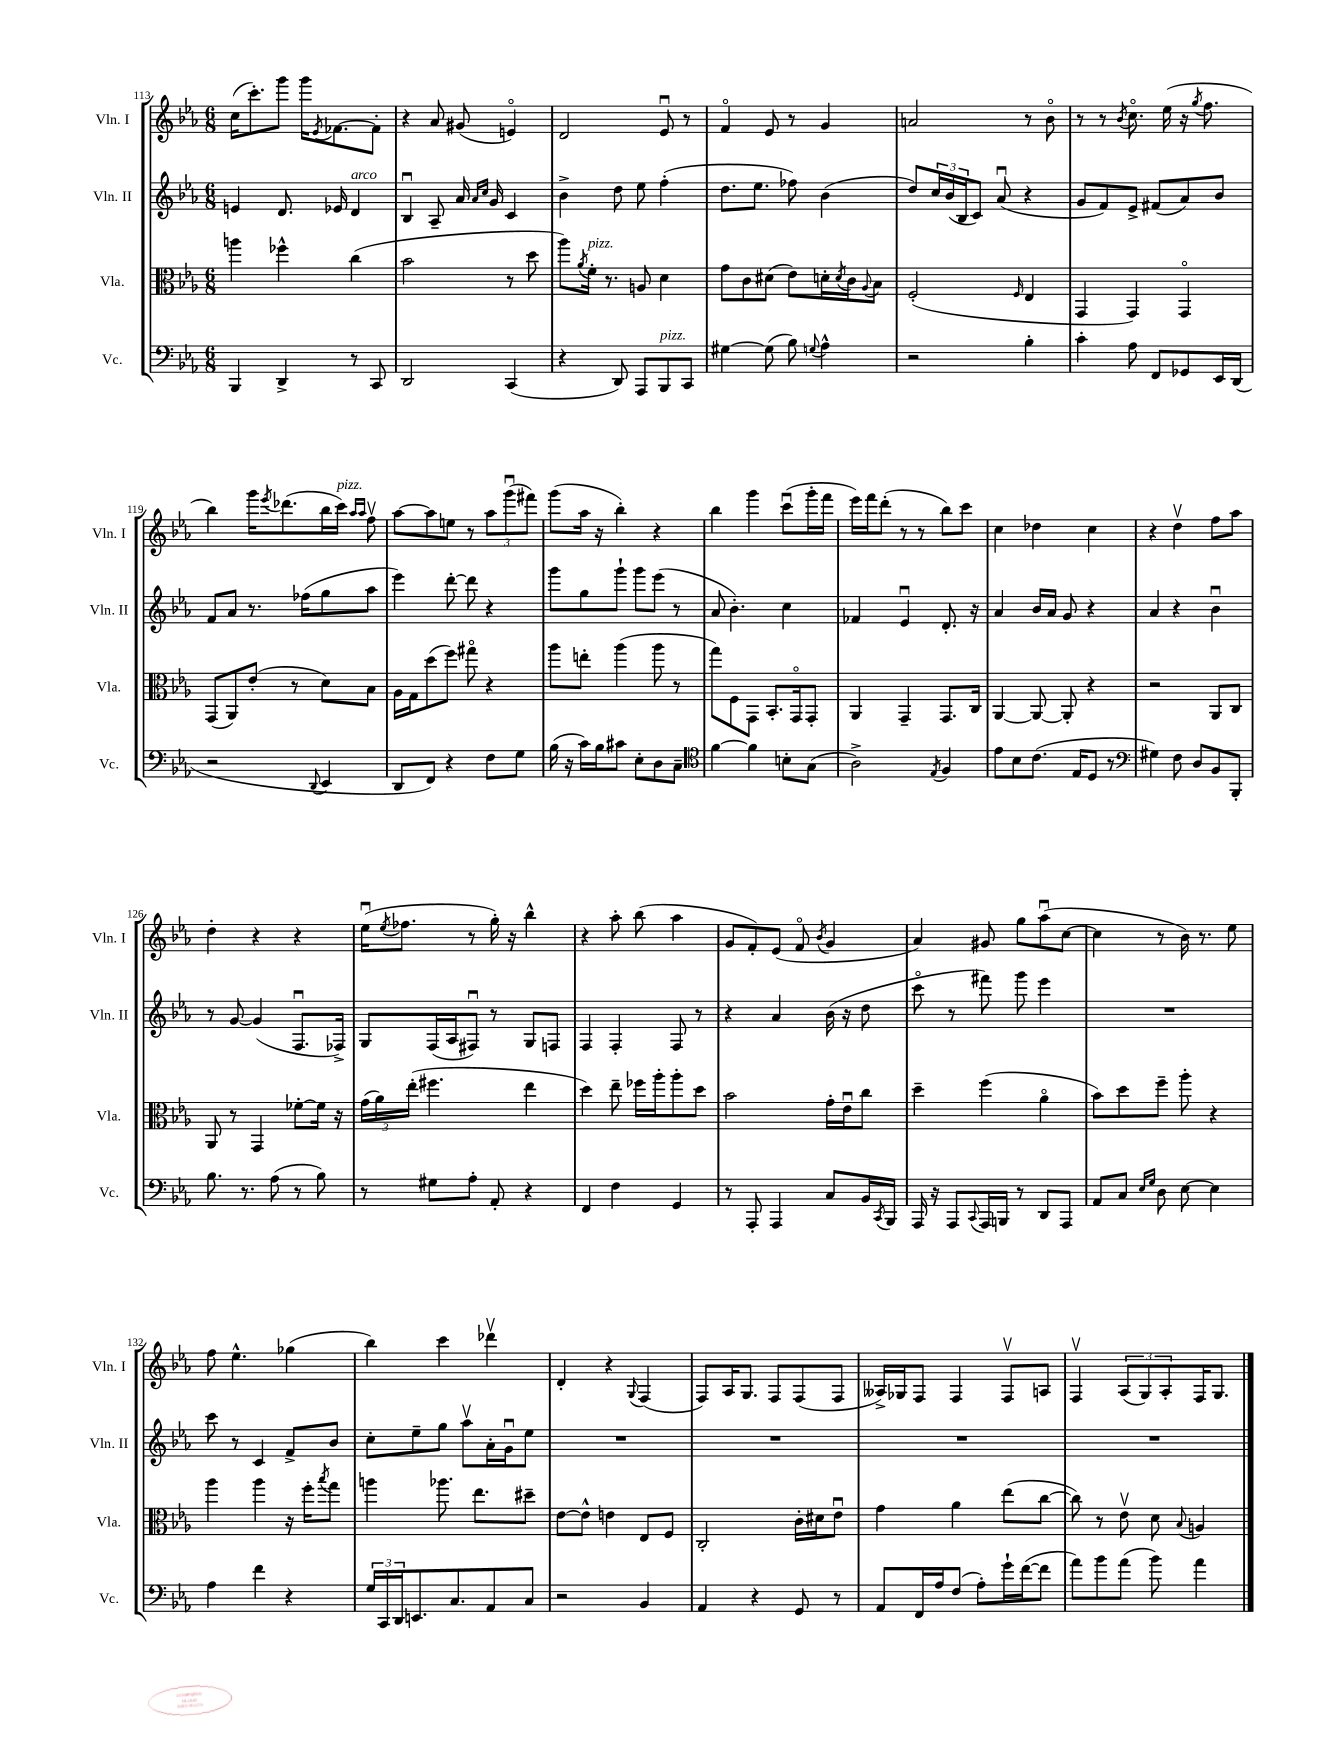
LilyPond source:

<<
\new StaffGroup <<
\new Staff = "s0" \with { instrumentName = "Vln. I" shortInstrumentName = "Vln. I" } {
    \clef treble \key ees \major \numericTimeSignature \time 6/8
    c''16( c'''8.-.) g'''8 g'''16 \acciaccatura { ees'8 } fes'8.~ fes'8-. |
    r4 aes'8 gis'8( e'4\flageolet) |
    d'2 ees'8\downbow r8 |
    f'4\flageolet ees'8 r8 g'4 |
    a'2 r8 bes'8\flageolet |
    r8 r8 \acciaccatura { bes'8 } c''8.\flageolet ees''16( r16 \acciaccatura { g''8 } f''8. |
    bes''4) g'''16 \acciaccatura { ees'''8 } des'''8.( bes''16 c'''16^\markup { \italic "pizz." }) \grace { aes''16 aes''16 } f''8\upbow |
    aes''8~ aes''8 e''8 r8 \tuplet 3/2 { aes''8 g'''8\downbow( fis'''8) } |
    g'''8( aes''16 r16 bes''4-.) r4 |
    bes''4 g'''4 c'''8\downbow( g'''16-. f'''16 |
    ees'''16) f'''16 d'''8-.( r8 r8 bes''8) c'''8 |
    c''4 des''4 c''4 |
    r4 d''4\upbow f''8 aes''8 |
    d''4-. r4 r4 |
    ees''16\downbow( \acciaccatura { ees''8 } fes''8. r8 g''16-.) r16 bes''4-^ |
    r4 aes''8-. bes''8( aes''4 |
    g'8 f'8-.) ees'8( f'8\flageolet \acciaccatura { bes'8 } g'4 |
    aes'4) gis'8 g''8 aes''8\downbow( c''8~ |
    c''4 r8 bes'16) r8. ees''8 |
    f''8 ees''4.-^ ges''4( |
    bes''4) c'''4 des'''4\upbow |
    d'4-. r4 \appoggiatura { g8 } f4( |
    f8) aes16 g8. f8 f8( f8 |
    aeses16->) ges16 f8 f4 f8\upbow a8 |
    f4\upbow \tuplet 3/2 { aes8( g8) aes8-. } f16 g8. \bar "|." |
}
\new Staff = "s1" \with { instrumentName = "Vln. II" shortInstrumentName = "Vln. II" } {
    \clef treble \key ees \major \numericTimeSignature \time 6/8
    e'4 d'8. ees'16 d'4^\markup { \italic "arco" } |
    bes4\downbow aes8-- aes'16 \grace { aes'16 c''16 } g'16 c'4 |
    bes'4-> d''8 ees''8 f''4-.( |
    d''8. ees''8. fes''8) bes'4( |
    d''8) \tuplet 3/2 { c''16 bes'16( bes16 } c'8) aes'8\downbow( r4 |
    g'8 f'8) ees'8-> fis'8( aes'8) bes'8 |
    f'8 aes'8 r8. fes''16( g''8 aes''8 |
    ees'''4) d'''8~-. d'''8 r4 |
    g'''8 g''8 g'''8-! g'''8 ees'''8( r8 |
    aes'8 bes'4.-.) c''4 |
    fes'4 ees'4\downbow d'8.-. r16 |
    aes'4 bes'16 aes'16 g'8 r4 |
    aes'4 r4 bes'4\downbow |
    r8 g'8~ g'4( f8.\downbow fes16->) |
    g8 f16( aes16 fis8\downbow) r8 g8 f8 |
    f4 f4-. f8 r8 |
    r4 aes'4 bes'16( r16 d''8 |
    c'''8\flageolet r8 fis'''8) g'''8 ees'''4 |
    R2. |
    c'''8 r8 c'4 f'8-> bes'8 |
    c''8-. ees''8-- g''8 aes''8\upbow aes'16-. g'16\downbow ees''8 |
    R2. |
    R2. |
    R2. |
    R2. \bar "|." |
}
\new Staff = "s2" \with { instrumentName = "Vla." shortInstrumentName = "Vla." } {
    \clef alto \key ees \major \numericTimeSignature \time 6/8
    a''4 fes''4-^ c''4( |
    bes'2 r8 d''8 |
    aes''8) \acciaccatura { aes'8 } f'16-.^\markup { \italic "pizz." } r8. a8 d'4 |
    g'8 c'8 dis'8( ees'8) d'16-. \acciaccatura { d'8 } c'16 \appoggiatura { aes8 } bes8 |
    f2-.( \grace { f16 } ees4 |
    g,4 g,4) g,4\flageolet |
    g,8( aes,8) ees'8-.( r8 d'8) bes8 |
    aes16 g16 d''8( f''8) gis''8\flageolet r4 |
    aes''8 e''8-. aes''4( aes''8 r8 |
    g''8) f8 g,8 bes,8.-. g,16\flageolet g,8-. |
    aes,4 g,4-- g,8. c16 |
    aes,4~ aes,8~ aes,8-. r4 |
    r2 aes,8 c8 |
    aes,8 r8 g,4 fes'8~-. fes'16 r16 |
    \tuplet 3/2 { g'16( aes'16) ees''16-.( } fis''4. ees''4 |
    d''4) ees''8-- fes''16 aes''16-. aes''8-. d''8 |
    bes'2 g'16-. ees'16\downbow c''8 |
    d''4-- f''4( aes'4\flageolet |
    bes'8) d''8 f''8-- aes''8-. r4 |
    aes''4 aes''4 r16 f''16-. \acciaccatura { bes''8 } g''8 |
    a''4 aes''8. ees''8. dis''8-- |
    ees'8~ ees'8-^ e'4 ees8 f8 |
    c2-. c'16-. dis'16 ees'8\downbow |
    g'4 aes'4 ees''8( c''8~ |
    c''8) r8 ees'8\upbow d'8 \appoggiatura { bes8 } a4 \bar "|." |
}
\new Staff = "s3" \with { instrumentName = "Vc." shortInstrumentName = "Vc." } {
    \clef bass \key ees \major \numericTimeSignature \time 6/8
    bes,,4 d,4-> r8 c,8 |
    d,2 c,4( |
    r4 d,8) aes,,8 bes,,8^\markup { \italic "pizz." } c,8 |
    gis4~ gis8( bes8) \appoggiatura { g8 } aes4-^ |
    r2 bes4-. |
    c'4-. aes8 f,8 ges,8 ees,16 d,16( |
    r2 \appoggiatura { d,8 } ees,4 |
    d,8 f,8) r4 f8 g8 |
    bes16( r16 c'16) bes16 cis'8 ees8-. d8 c8-- |
    \clef tenor f'4~ f'4 b8-. g8( |
    aes2->) \acciaccatura { ees8 } f4 |
    ees'8 bes8 c'8.( ees16 d8 r8 |
    \clef bass gis4) f8 d8 bes,8 bes,,8-. |
    bes8. r8. aes8( r8 bes8) |
    r8 gis8 aes8-. aes,8-. r4 |
    f,4 f4 g,4 |
    r8 aes,,8-. aes,,4 c8 bes,16 \acciaccatura { c,8 } bes,,16 |
    aes,,16 r16 aes,,8 \appoggiatura { c,8 } aes,,16 b,,16 r8 d,8 aes,,8 |
    aes,8 c8 \grace { ees16 g16 } d8 ees8~ ees4 |
    aes4 f'4 r4 |
    \tuplet 3/2 { g16 c,16 d,16 } e,8. c8. aes,8 c8 |
    r2 bes,4 |
    aes,4 r4 g,8 r8 |
    aes,8 f,16 aes16 f8( aes8-.) g'16-! f'16~( f'8 |
    aes'8) bes'8 aes'8( bes'8) aes'4 \bar "|." |
}
>>
>>
\layout { \context { \Score currentBarNumber = #113 } }
